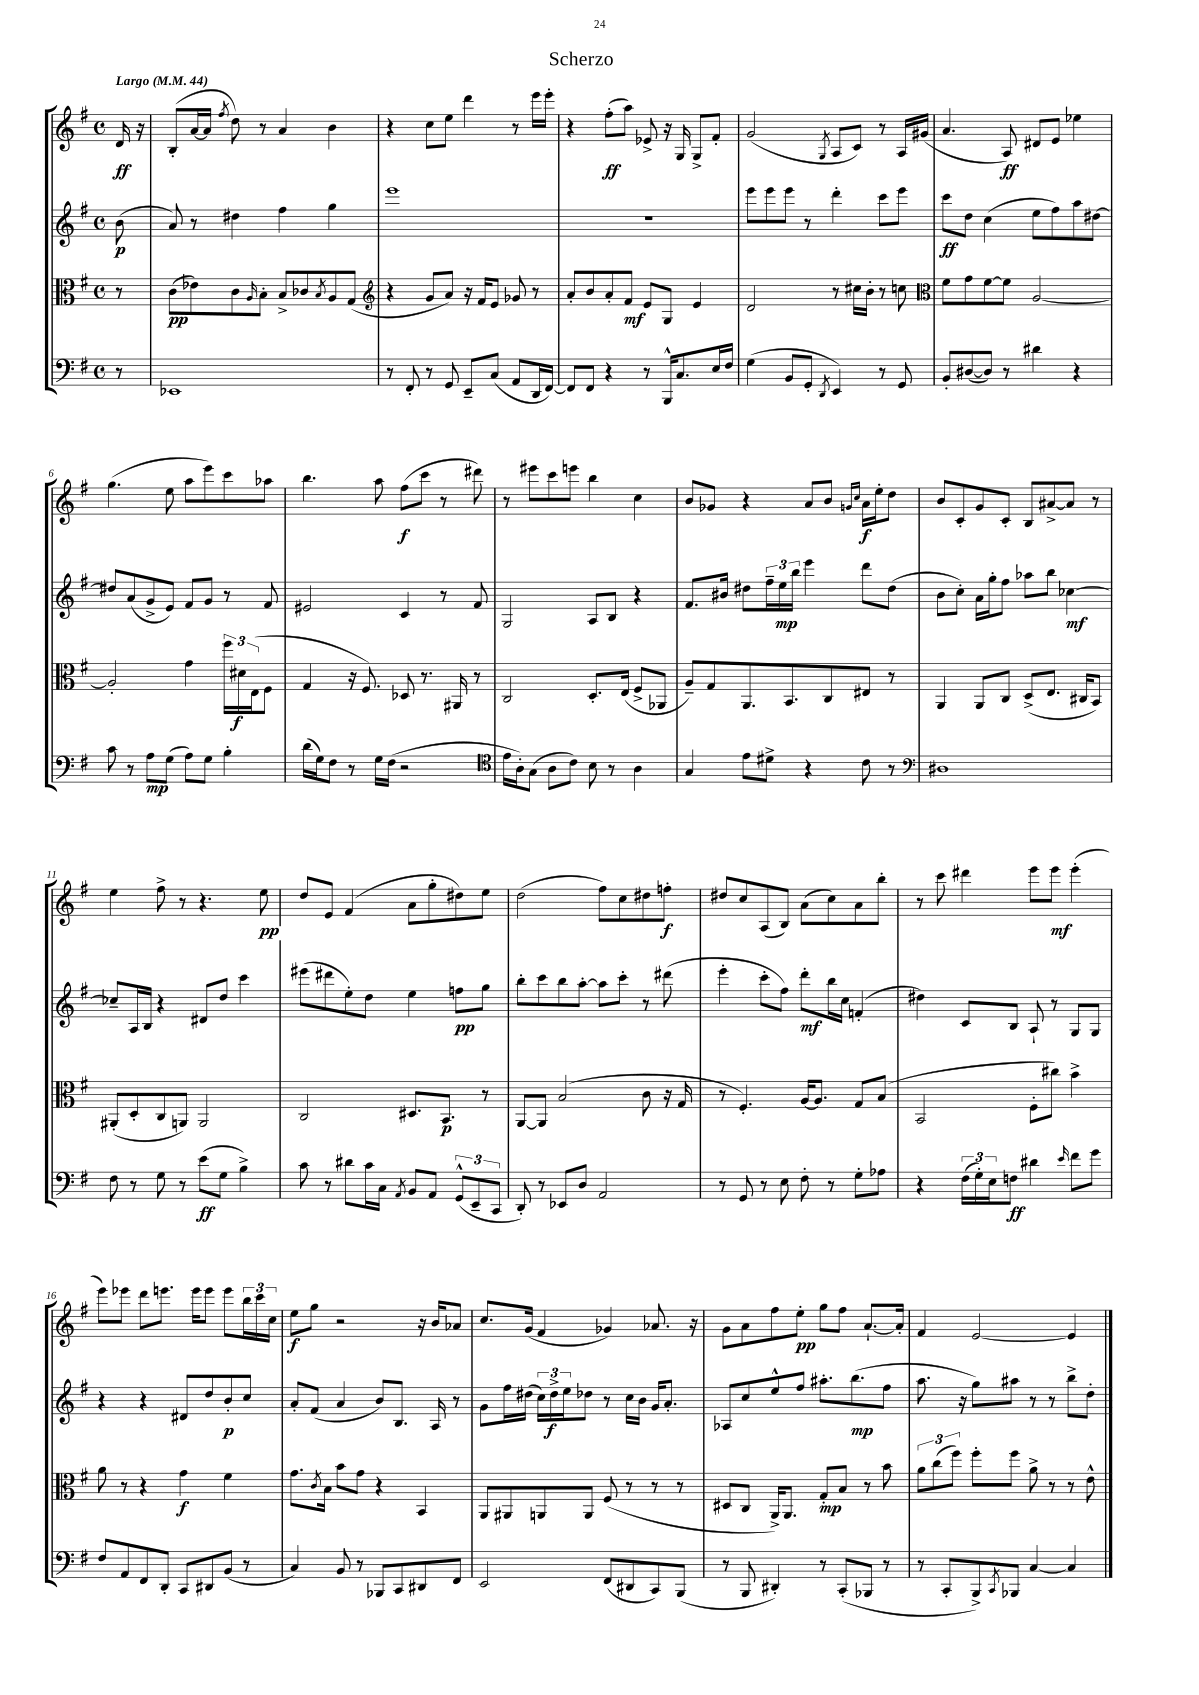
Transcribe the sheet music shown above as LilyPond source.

\header { title = "Scherzo" }
<<
\new StaffGroup <<
\new Staff = "s0" {
    \clef treble \key g \major \defaultTimeSignature \time 4/4 \partial 8 \tempo "Largo" 4 = 44
    d'16\ff r16 |
    b8-.( a'16~ a'16 \acciaccatura { fis''8 } d''8) r8 a'4 b'4 |
    r4 c''8 e''8 d'''4 r8 e'''16 e'''16-. |
    r4 fis''8-.\ff( a''8) ees'8-> r16 g16 g8-> fis'8-. |
    g'2( \acciaccatura { g8 } a8 c'8) r8 a16 gis'16( |
    a'4. a8\ff) dis'8 e'8 ees''4 |
    g''4.( e''8 a''8 e'''8) c'''8 aes''8 |
    b''4. a''8 fis''8\f( c'''8 r8 dis'''8) |
    r8 eis'''8 c'''8 e'''8 b''4 c''4 |
    b'8 ges'8 r4 a'8 b'8 \grace { g'16 c''16 } a'16\f e''16-. d''8 |
    b'8 c'8-. g'8 c'8-. b8 ais'8~-> ais'8 r8 |
    e''4 fis''8-> r8 r4. e''8\pp |
    d''8 e'8 fis'4( a'8 g''8-. dis''8) e''8 |
    d''2( fis''8) c''8 dis''8 f''8-.\f |
    dis''8 c''8 a8( b8) a'8( c''8) a'8 b''8-. |
    r8 c'''8 dis'''4 e'''8 e'''8\mf e'''4-.( |
    e'''8) ees'''8 d'''8 e'''8. e'''16 e'''8 e'''8 \tuplet 3/2 { b''16 c'''16 c''16 } |
    e''8\f g''8 r2 r16 b'16 aes'8 |
    c''8. g'16( fis'4 ges'4) aes'8. r16 |
    g'8 a'8 fis''8 e''8-.\pp g''8 fis''8 a'8.~-! a'16-. |
    fis'4 e'2~ e'4 \bar "|." |
}
\new Staff = "s1" {
    \clef treble \key g \major \defaultTimeSignature \time 4/4 \partial 8
    b'8\p( |
    a'8) r8 dis''4 fis''4 g''4 |
    e'''1 |
    R1 |
    e'''8 e'''8 e'''8 r8 d'''4-. c'''8 e'''8 |
    c'''8\ff d''8 c''4( e''8 fis''8) a''8 dis''8~ |
    dis''8 a'8( g'8-> e'8) fis'8 g'8 r8 fis'8 |
    eis'2 c'4 r8 fis'8 |
    g2 a8 b8 r4 |
    fis'8. bis'16 dis''8 \tuplet 3/2 { fis''16-- e''16\mp b''16 } e'''4 d'''8 dis''8( |
    b'8 c''8-.) a'16 g''16-. fis''8 aes''8 b''8 ces''4~\mf |
    ces''8-- a16 b16 r4 dis'8 d''8 c'''4 |
    eis'''8( dis'''8 e''8-.) d''8 e''4 f''8\pp g''8 |
    b''8-. c'''8 b''8 a''8~-. a''8 c'''8-. r8 dis'''8( |
    e'''4-. c'''8-. fis''8) d'''8-.\mf b''16 c''16 f'4-.( |
    dis''4) c'8 b8 a8-! r8 g8 g8 |
    r4 r4 dis'8 d''8 b'8-.\p c''8 |
    a'8-. fis'8( a'4 b'8) b8. a16 r8 |
    g'8 fis''16 dis''16( \tuplet 3/2 { c''16) dis''16->\f e''16 } des''8 r8 c''16 b'16 g'16 a'8.-. |
    aes8 c''8 e''8-^ fis''8 ais''8.-. b''8.\mp( fis''8 |
    a''8. r16 g''8) ais''8 r8 r8 b''8-> d''8-. \bar "|." |
}
\new Staff = "s2" {
    \clef alto \key g \major \defaultTimeSignature \time 4/4 \partial 8
    r8 |
    c'8\pp( ees'8) c'8 \grace { a16 } b8-. b8-> ces'8 \acciaccatura { b8 } a8 g8( |
    \clef treble r4 g'8 a'8) r16 fis'16 e'8 ges'8 r8 |
    a'8-. b'8 a'8-. fis'8\mf e'8 g8 e'4 |
    d'2 r8 cis''16 b'16-. r8 c''8 |
    \clef alto fis'8 g'8 fis'8~ fis'8 a2~ |
    a2-. g'4 \tuplet 3/2 { fis''16 dis'16\f e16( } fis8 |
    g4 r16 fis8.) des8 r8. ais,16 r8 |
    c2 d8.-. e16( fis8-> aes,8 |
    a8--) g8 a,8. b,8. c8 eis8 r8 |
    a,4 a,8 c8 d8->( e8. cis16 b,8) |
    ais,8-.( d8-. c8 a,8) a,2 |
    c2 dis8. b,8.\p r8 |
    a,8~ a,8 b2( c'8 r16 g16 |
    r8 fis4.-.) a16~ a8. g8 b8( |
    b,2 fis8-. cis''8) b'4-> |
    a'8 r8 r4 g'4\f fis'4 |
    g'8. \acciaccatura { c'8 } b16 b'8 g'8 r4 b,4 |
    a,8 ais,8 a,8 a,8 fis8( r8 r8 r8 |
    dis8 c8 a,16->) a,8. g8-.\mp b8 r8 b'8 |
    \tuplet 3/2 { a'8 c''8( fis''8) } fis''8-. fis''8 a'8-> r8 r8 e'8-^ \bar "|." |
}
\new Staff = "s3" {
    \clef bass \key g \major \defaultTimeSignature \time 4/4 \partial 8
    r8 |
    ees,1 |
    r8 fis,8-. r8 g,8 e,8-- c8( a,8 d,16 fis,16~) |
    fis,8 fis,8 r4 r8 b,,16-^ c8. e16 fis16 |
    g4( b,8 g,8-. \acciaccatura { d,8 } e,4) r8 g,8 |
    b,8-. dis8~( dis8) r8 dis'4 r4 |
    c'8 r8 a8\mp g8( a8) g8 b4-. |
    d'16( g16) fis8 r8 g16 fis16( r2 |
    \clef tenor e'16 a16-.) g8( a8 c'8) b8 r8 a4 |
    g4 e'8 dis'8-> r4 c'8 r8 |
    \clef bass dis1 |
    fis8 r8 g8 r8 e'8\ff( g8 b4->) |
    c'8 r8 dis'8 c'16 c16 \acciaccatura { a,8 } b,8 a,8 \tuplet 3/2 { g,8-^( e,8-- c,8 } |
    d,8-.) r8 ees,8 d8 a,2 |
    r8 g,8 r8 e8 fis8-. r8 g8-. aes8 |
    r4 \tuplet 3/2 { fis16( g16-.) e16 } f8\ff dis'4 \grace { e'16 } fis'8 g'8 |
    fis8 a,8 fis,8 d,8-. c,8 dis,8 b,8( r8 |
    c4) b,8 r8 bes,,8 c,8 dis,8 fis,8 |
    e,2 fis,8( dis,8 c,8) b,,8( |
    r8 b,,8 dis,4-.) r8 c,8-.( bes,,8 r8 |
    r8 c,8-. b,,8->) \acciaccatura { c,8 } bes,,8 c4~ c4 \bar "|." |
}
>>
>>
